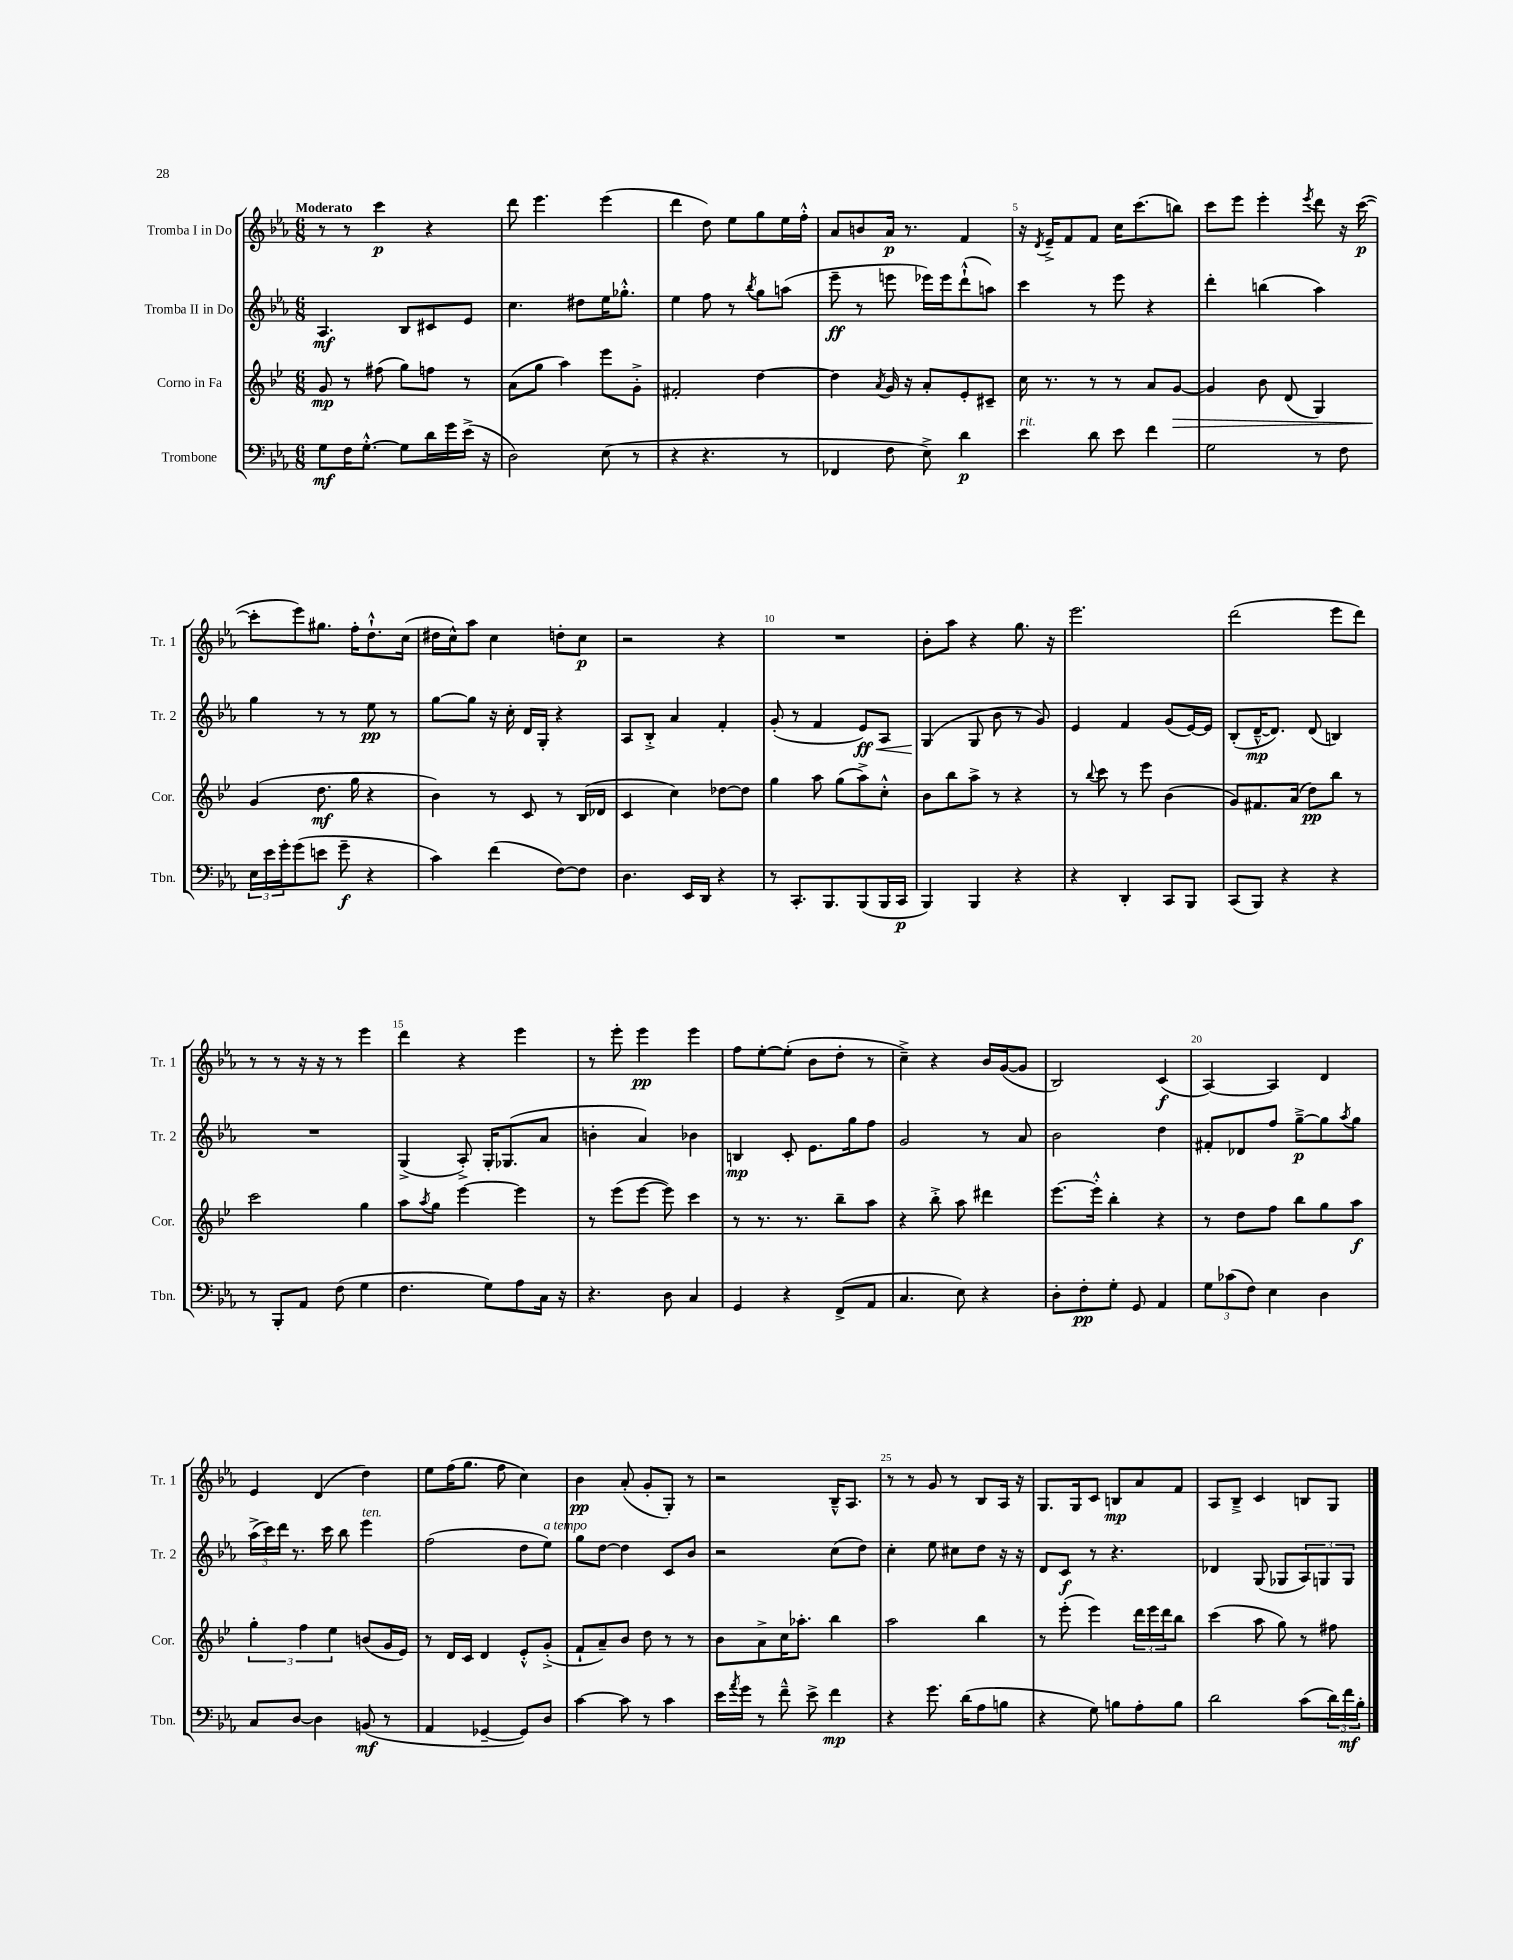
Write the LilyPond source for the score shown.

<<
\new StaffGroup <<
\new Staff = "s0" \with { instrumentName = "Tromba I in Do" shortInstrumentName = "Tr. 1" } {
    \clef treble \key ees \major \numericTimeSignature \time 6/8 \tempo "Moderato"
    r8 r8 c'''4\p r4 |
    d'''8 ees'''4. ees'''4( |
    d'''4 d''8) ees''8 g''8 ees''16 f''16-.-^ |
    aes'8 b'8 aes'16\p r8. f'4 |
    r16 \acciaccatura { d'8 } ees'16---> f'8 f'8 c''16 c'''8.( b''8) |
    c'''8 ees'''8 ees'''4-. \acciaccatura { ees'''8 } d'''8 r16 c'''16~\p( |
    c'''8-. ees'''8) gis''8. f''16-. d''8.-!-^ c''16( |
    dis''16 c''16-^) aes''8 c''4 d''8-. c''8\p |
    r2 r4 |
    R2. |
    bes'8-. aes''8 r4 g''8. r16 |
    ees'''2. |
    d'''2( ees'''8 d'''8) |
    r8 r8 r16 r16 r8 ees'''4 |
    d'''4 r4 ees'''4 |
    r8 ees'''8-. ees'''4\pp ees'''4 |
    f''8 ees''8~-. ees''8-.( bes'8 d''8-. r8 |
    c''4--->) r4 bes'16 g'16~( g'8 |
    bes2) c'4\f( |
    aes4~) aes4 d'4 |
    ees'4 d'4( d''4) |
    ees''8 f''16( g''8. f''8 c''4) |
    bes'4\pp aes'8-.( g'8-. g8-.) r8 |
    r2 bes16---^ aes8. |
    r8 r8 g'8 r8 bes8 aes16 r16 |
    g8. g16 c'8 b8\mp aes'8 f'8 |
    aes8 bes8---> c'4 b8 g8 \bar "|." |
}
\new Staff = "s1" \with { instrumentName = "Tromba II in Do" shortInstrumentName = "Tr. 2" } {
    \clef treble \key ees \major \numericTimeSignature \time 6/8
    aes4.\mf bes8 cis'8 ees'8 |
    c''4. dis''8 ees''16 ges''8.-.-^ |
    ees''4 f''8 r8 \acciaccatura { bes''8 } g''8 a''8( |
    ees'''8--\ff r8 e'''8 ees'''16) ees'''16 d'''8-!-^( a''8) |
    c'''4 r8 ees'''8 r4 |
    d'''4-. b''4( aes''4) |
    g''4 r8 r8 ees''8\pp r8 |
    g''8~ g''8 r16 c''16-. d'16 g16-. r4 |
    aes8 bes8-.-> aes'4 f'4-. |
    g'8-.( r8 f'4 ees'8\ff\<) aes8 |
    g4\!( g8 bes'8 r8 g'8) |
    ees'4 f'4 g'8( ees'16~) ees'16 |
    bes8-.( d'16~---^\mp d'8.) d'8( b4) |
    R2. |
    g4->( aes8-.->) g16-. ges8.( aes'8 |
    b'4-. aes'4) bes'4 |
    b4\mp c'8-. ees'8. g''16 f''8 |
    g'2 r8 aes'8 |
    bes'2 d''4 |
    fis'8-. des'8 f''8 g''8~--->\p g''8 \acciaccatura { aes''8 } g''8 |
    \tuplet 3/2 { aes''16->( c'''16) d'''16 } r8. c'''16 bes''8 ees'''4^\markup { \italic "ten." } |
    f''2( d''8 ees''8^\markup { \italic "a tempo" }) |
    g''8 d''8~ d''4 c'8 bes'8 |
    r2 c''8( d''8) |
    c''4-. ees''8 cis''8 d''8 r16 r16 |
    d'8 c'8\f r8 r4. |
    des'4 g8( ges8 \tuplet 3/2 { aes8) g8 g8 } \bar "|." |
}
\new Staff = "s2" \with { instrumentName = "Corno in Fa" shortInstrumentName = "Cor." } {
    \clef treble \key bes \major \numericTimeSignature \time 6/8
    g'8\mp r8 fis''8( g''8) f''8 r8 |
    a'8( g''8 a''4) ees'''8 g'8-.-> |
    fis'2-. d''4~ |
    d''4 \acciaccatura { a'8 } g'16 r16 a'8-. ees'8-. cis'8-- |
    c''16 r8. r8 r8 a'8 g'8~\> |
    g'4 bes'8 d'8( g4) |
    g'4\!( d''8.\mf g''16 r4 |
    bes'4) r8 c'8 r8 bes16( des'16 |
    c'4 c''4) des''8~ des''8 |
    g''4 a''8 g''8( a''8->) c''8-.-^ |
    bes'8 bes''8 a''8-> r8 r4 |
    r8 \appoggiatura { bes''8 } c'''8 r8 ees'''8 bes'4( |
    g'8) fis'8. a'16( d''8\pp) bes''8 r8 |
    c'''2 g''4 |
    a''8 \acciaccatura { a''8 } g''8 ees'''4~ ees'''4 |
    r8 ees'''8( ees'''8~ ees'''8) c'''4 |
    r8 r8. r8. bes''8-- a''8 |
    r4 bes''8-.-> a''8 dis'''4 |
    ees'''8.~ ees'''16-.-^ bes''4-. r4 |
    r8 d''8 f''8 bes''8 g''8 a''8\f |
    \tuplet 3/2 { g''4-. f''4 ees''4 } b'8( g'16 ees'16) |
    r8 d'16 c'16 d'4 ees'8-.-^ g'8-.->( |
    f'8-! a'8--) bes'8 d''8 r8 r8 |
    bes'8 a'8-> c''16 aes''8.-. bes''4 |
    a''2 bes''4 |
    r8 ees'''8-.( ees'''4) \tuplet 3/2 { d'''16 ees'''16 d'''16 } bes''8 |
    c'''4( a''8 g''8) r8 fis''8 \bar "|." |
}
\new Staff = "s3" \with { instrumentName = "Trombone" shortInstrumentName = "Tbn." } {
    \clef bass \key ees \major \numericTimeSignature \time 6/8
    g8\mf f16 g8.~-.-^ g8 d'16 g'16 ees'16->( r16 |
    d2) ees8( r8 |
    r4 r4. r8 |
    fes,4 f8 ees8->) d'4\p |
    ees'4^\markup { \italic "rit." } d'8 ees'8 f'4 |
    g2 r8 f8 |
    \tuplet 3/2 { ees16 ees'16 g'16-. } g'8( e'8 g'8--\f r4 |
    c'4) f'4( f8~) f8 |
    d4. ees,16 d,16 r4 |
    r8 c,8.-. bes,,8. bes,,8( bes,,16 c,16\p |
    bes,,4) bes,,4 r4 |
    r4 d,4-. c,8 bes,,8 |
    c,8( bes,,8) r4 r4 |
    r8 bes,,8-. aes,8 f8( g4 |
    f4. g8) aes8 c16 r16 |
    r4. d8 c4 |
    g,4 r4 f,8->( aes,8 |
    c4. ees8) r4 |
    d8-. f8-.\pp g8-. g,8 aes,4 |
    \tuplet 3/2 { g8 ces'8( f8) } ees4 d4 |
    c8 d8~ d4 b,8\mf( r8 |
    aes,4 ges,4~-- ges,8) d8 |
    c'4~ c'8 r8 c'4 |
    ees'16 \acciaccatura { aes'8 } g'16 r8 f'8---^ ees'8-> f'4\mp |
    r4 g'8. d'16( aes8 b8 |
    r4 g8) b8 aes8-. b8 |
    d'2 c'8( \tuplet 3/2 { d'16) f'16\mf bes16-. } \bar "|." |
}
>>
>>
\layout { \context { \Score \override BarNumber.break-visibility = ##(#f #t #t) barNumberVisibility = #(every-nth-bar-number-visible 5) } }
